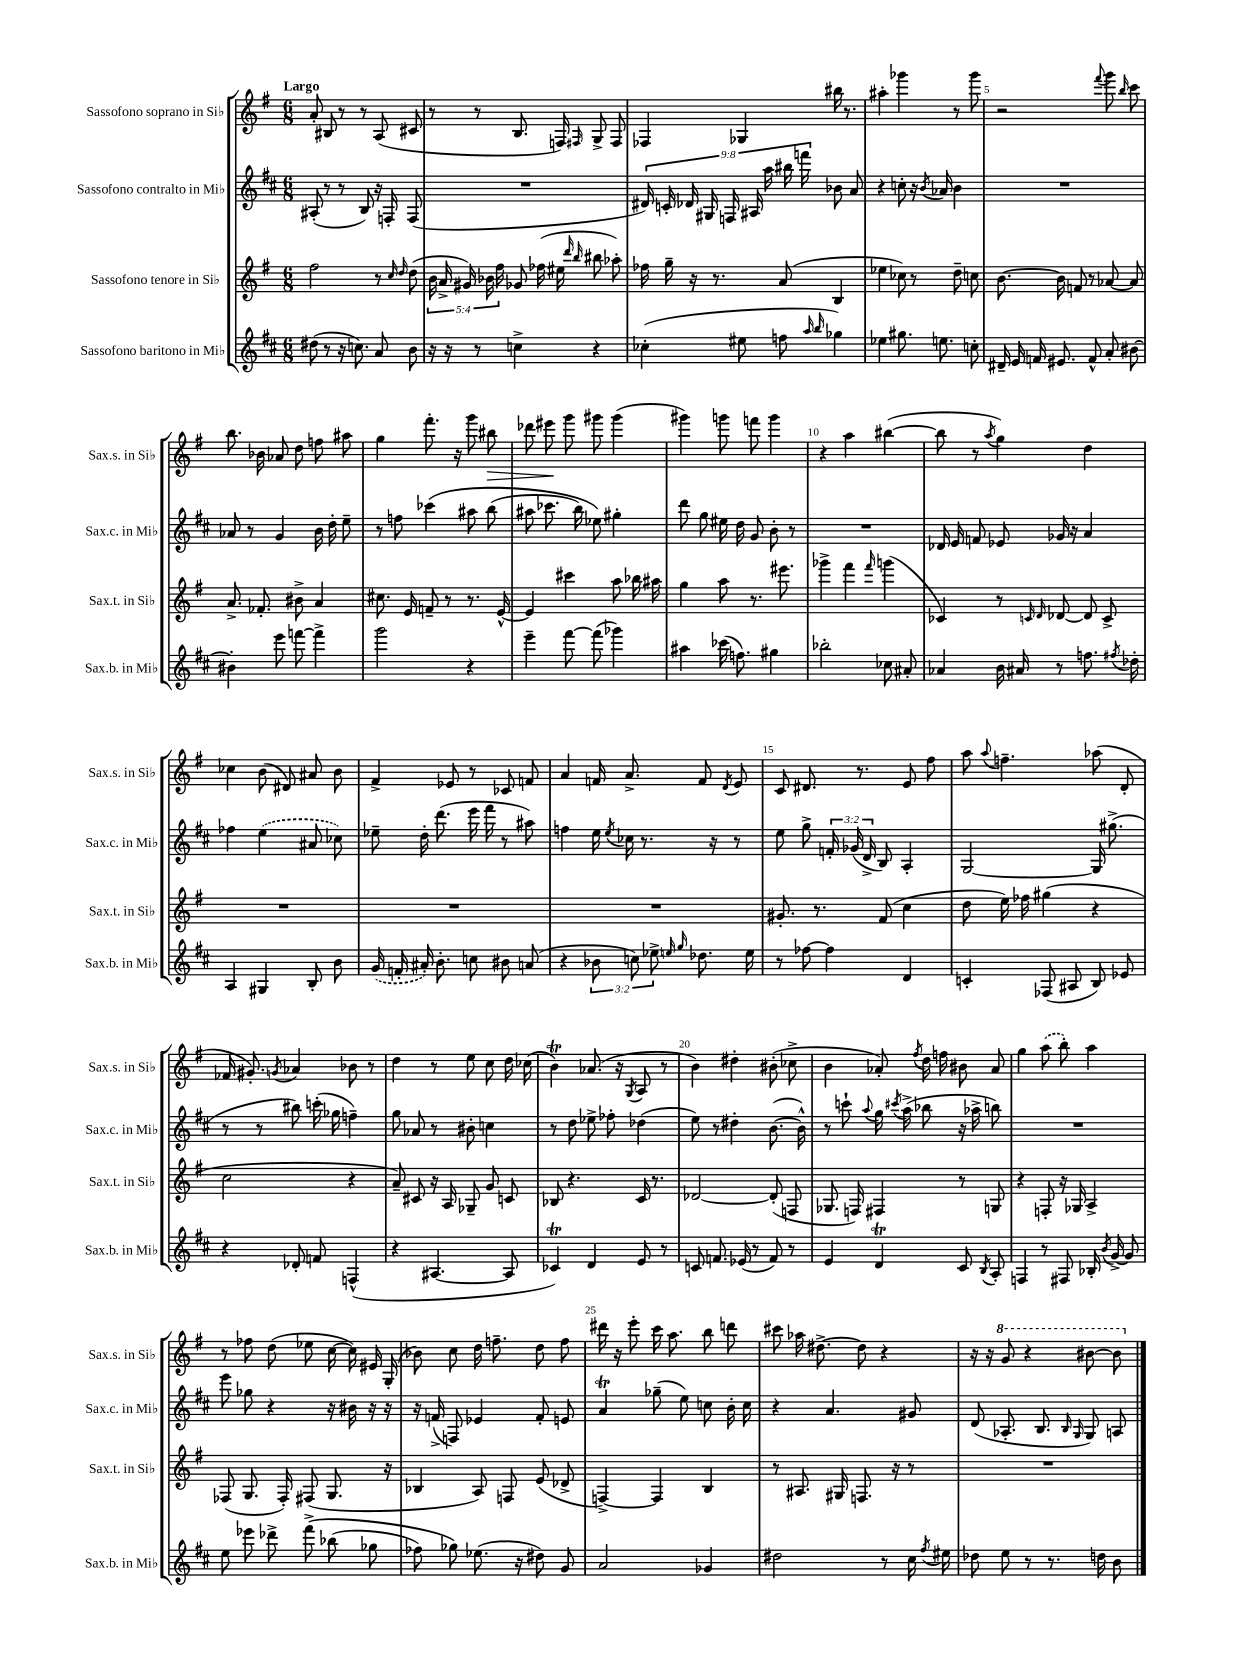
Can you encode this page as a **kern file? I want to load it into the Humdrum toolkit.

**kern	**kern	**kern	**kern
*staff4	*staff3	*staff2	*staff1
*clefG2	*clefG2	*clefG2	*clefG2
*k[f#c#]	*k[f#]	*k[f#c#]	*k[f#]
*M6/8	*M6/8	*M6/8	*M6/8
(8dd#	2ff#	(8A#'	8a'
8r	.	8r	8B#
16r	.	8r	8r
8.cc)	.	.	.
.	.	8B)	8r
8a	8r	16r	(8A
.	.	16F'	.
.	16qqcc	.	.
.	16qqdd	.	.
8b	(8dd	(8F	8c#
=	=	=	=
16r	20b	2.r	8r
.	20a^	.	.
16r	.	.	.
.	20g#)	.	.
8r	.	.	8r
.	20b-	.	.
.	20ff#	.	.
4cc^	8g-	.	8.B
.	(16ff-	.	.
.	16ee#	.	16F)
.	16qqddd	.	.
.	16qqbb	.	16qqF#
4r	8bb#	.	8G^
.	8aa-')	.	8F#
=	=	=	=
(4cc-'	16ff-	18d#)	4F-
.	.	18c'	.
.	16gg~	.	.
.	.	18d-	.
.	16r	.	.
.	.	18G#	.
.	8.r	.	.
.	.	18F	.
8ee#	.	.	4G-
.	.	18A#	.
.	.	18aa	.
8ff	(8a	.	.
.	.	18bb#	.
.	.	18fff	.
16qqaa	.	.	.
16qqbb	.	.	.
4gg-)	4B	8b-	16bb#
.	.	.	8.r
.	.	8a	.
=	=	=	=
4ee-	4ee-	4r	4aa#'
8.gg#	8cc-)	8cc'	4ggg-
.	8r	16r	.
.	.	8qb	.
8.ee	.	16a-	.
.	8dd~	4b	8r
8cc'	8cc	.	8ggg-
=	=	=	=
16d#~	[8.b	2.r	2r
16e	.	.	.
16f	.	.	.
8.e#	16b]	.	.
.	8f	.	.
8f^^	8r	.	.
.	.	.	8qqfff#
8a'	[8a-	.	8ggg
.	.	.	16qqbb
[8b#	8a-]	.	8ccc
=	=	=	=
4b#']	8.a^	8a-	8.bb
.	.	8r	.
.	8.f-'	.	16b-
8eee	.	4g	8a-
[8fff	8b#^	.	8dd
4fff^]	4a	16b	8ff
.	.	16dd'	.
.	.	8ee~	8aa#
=	=	=	=
2ggg	8.cc#	8r	4gg
.	.	8ff	.
.	16e	.	.
.	8f~	&(4ccc-	8.fff#'
.	8r	.	.
.	.	.	16r
4r	8.r	8aa#	8ggg
.	.	(8bb	8bb#
.	[16e^^	.	.
=	=	=	=
4eee~	4e]	8aa#	8ddd-
.	.	8.ccc-	8eee#
[8fff#	4ccc#	.	8ggg
.	.	16bb)	.
(8fff#]	.	8ee-&)	8ggg#
4ggg-)	8aa	4gg#'	(4ggg#
.	16bb-	.	.
.	16aa#	.	.
=	=	=	=
4aa#	4gg	8ddd	4ggg#)
.	.	8gg	.
(16ccc-	8aa	16ee#	8ggg
8.ff)	.	16dd	.
.	8.r	8g	8fff
4gg#	.	8b'	4ggg
.	8.eee#	.	.
.	.	8r	.
=	=	=	=
2bb-'	4ggg-^	2.r	4r
.	4fff#	.	4aa
.	16qqfff#	.	.
8cc-	(4ggg	.	([4bb#
8a#'	.	.	.
=	=	=	=
4a-	4c-)	16d-	8bb#]
.	.	16e	.
.	.	8f	8r
.	.	.	8qaa
16b	8r	8e-	4gg)
16a#	.	.	.
.	16qqc	.	.
.	16qqd	.	.
8r	[8d-	16g-	.
.	.	16r	.
8.ff	8d-]	4a	4dd
.	8c^	.	.
8qff#	.	.	.
16dd-'	.	.	.
=	=	=	=
4A	2.r	4ff-	4cc-
4G#	.	(4ee	(8b
.	.	.	8d#)
8B'	.	8a#	8a#
8b	.	8cc-)	8b
=	=	=	=
(16g	2.r	8ee-~	4f#^
16f'	.	.	.
16a#')	.	16dd'	.
8.b'	.	(8.ddd	.
.	.	.	8e-
8cc	.	16eee	8r
.	.	16fff#	.
8b#	.	8r	8c-
(8a	.	8aa#)	8f
=	=	=	=
4r	2.r	4ff	4a
12b-	.	16ee	16f
.	.	8qee	.
.	.	16cc-	8.a^
12cc)	.	.	.
.	.	8.r	.
12ee-^	.	.	.
16qqee	.	.	.
16qqgg	.	.	.
8.dd-	.	.	8f
.	.	16r	.
.	.	.	8qd
.	.	8r	8e
16ee	.	.	.
=	=	=	=
8r	8.g#'	8ee	8c
[8ff-	.	8gg^	8.d#
.	8.r	.	.
4ff-]	.	24f'	.
.	.	(24g-	.
.	.	.	8.r
.	.	24d^	.
.	(8f#	8B)	.
4d	4cc	4A'	8e
.	.	.	8ff#
=	=	=	=
4c'	8dd	[2G	8aa
.	.	.	8qqaa
.	16ee)	.	4.ff~
.	16ff-	.	.
(8F-	(4gg#	.	.
8A#	.	.	.
8B)	4r	16G]	(8aa-
.	.	(8.gg#^	.
8e-	.	.	8d'
=	=	=	=
4r	2cc	8r	16f-
.	.	.	8.g#')
.	.	8r	.
.	.	.	8qg
8d-'	.	8bb#)	4a-
8f	.	(16ccc'	.
.	.	16gg-	.
(4F^^	4r	4ff~)	8b-
.	.	.	8r
=	=	=	=
4r	8a~)	8gg	4dd
.	8c#	8a-	.
[4.A#	16r	8r	8r
.	16A	.	.
.	8G-~	8b#'	8ee
.	8g	4cc	8cc
8A#]	8c	.	16dd
.	.	.	(16cc-
=	=	=	=
4c-)	8B-	8r	4b)
.	4.r	8dd	.
4d	.	8ee-^	(8.a-
.	.	8ff-'	.
.	.	.	16r
.	.	.	8qG
8e	16c	(4dd-	8A
.	8.r	.	.
8r	.	.	8r
=	=	=	=
8c	[2d-	8ee)	4b)
8.f	.	8r	.
.	.	4dd#'	4dd#'
(16e-	.	.	.
8r	.	.	.
8f)	(8d-']	([8.b	(8b#'
8r	8F	.	8cc-^
.	.	16b^^])	.
=	=	=	=
4e	8.G-	8r	4b
.	.	8ccc`	.
.	16F)	.	.
.	.	8qqaa	.
4d	4F#	16gg	8a-')
.	.	8qccc#	.
.	.	(16aa^	.
.	.	.	8qff#
.	.	8bb-	16dd
.	.	.	16ff
8c#	8r	16r	8b#
.	.	16aa-^	.
8qB	.	.	.
8A'	8G	8bb)	8a-
=	=	=	=
4F	4r	2.r	4gg
8r	8F'	.	(8aa
8F#	16r	.	8bb')
.	16G-	.	.
16B-'	4A^	.	4aa
8qb	.	.	.
[16g^	.	.	.
8g]	.	.	.
=	=	=	=
8ee	(8F-	8eee	8r
8eee-	8.G	8gg-	8ff-
8ddd-^	.	4r	(8dd
.	16F-')	.	.
&(8fff#^	(8F#	.	8ee-
(8bb-	8.G	16r	[16cc
.	.	16b#	16cc])
8gg-	.	16r	16e#
.	16r	16r	(16G'
=	=	=	=
8ff-)	4B-	16r	8b-)
.	.	(16f^	.
8gg-&)	.	8F)	8cc
(8.ee-	8A)	4e-	16dd
.	.	.	8.ff~
.	8F	.	.
16r	.	.	.
8dd#)	(8e	8f'	8dd
8g	8d-^	8e	8ff
=	=	=	=
2a	[4F^)	4a	16ddd#
.	.	.	16r
.	.	.	8eee'
.	4F]	(8gg-~	16ccc
.	.	.	8.aa
.	.	8ee)	.
4g-	4B	8cc	8bb
.	.	16b'	8ddd
.	.	16cc	.
=	=	=	=
2dd#	8r	4r	8ccc#
.	8.A#	.	16aa-
.	.	.	[8.dd#^
.	.	4.a	.
.	16G#	.	.
.	8.F	.	8dd#]
8r	.	.	4r
.	16r	.	.
16cc#	8r	8g#	.
8qff#	.	.	.
16ee#	.	.	.
=	=	=	=
8dd-	2.r	(8d	16r
.	.	.	16r
8ee	.	8.A-'	8gg
8r	.	.	4r
.	.	8.B	.
8.r	.	.	.
.	.	16qqB	.
.	.	16qqG	.
.	.	8G)	[8bb#
16dd	.	.	.
8b	.	8A	8bb#]
==	==	==	==
*-	*-	*-	*-
